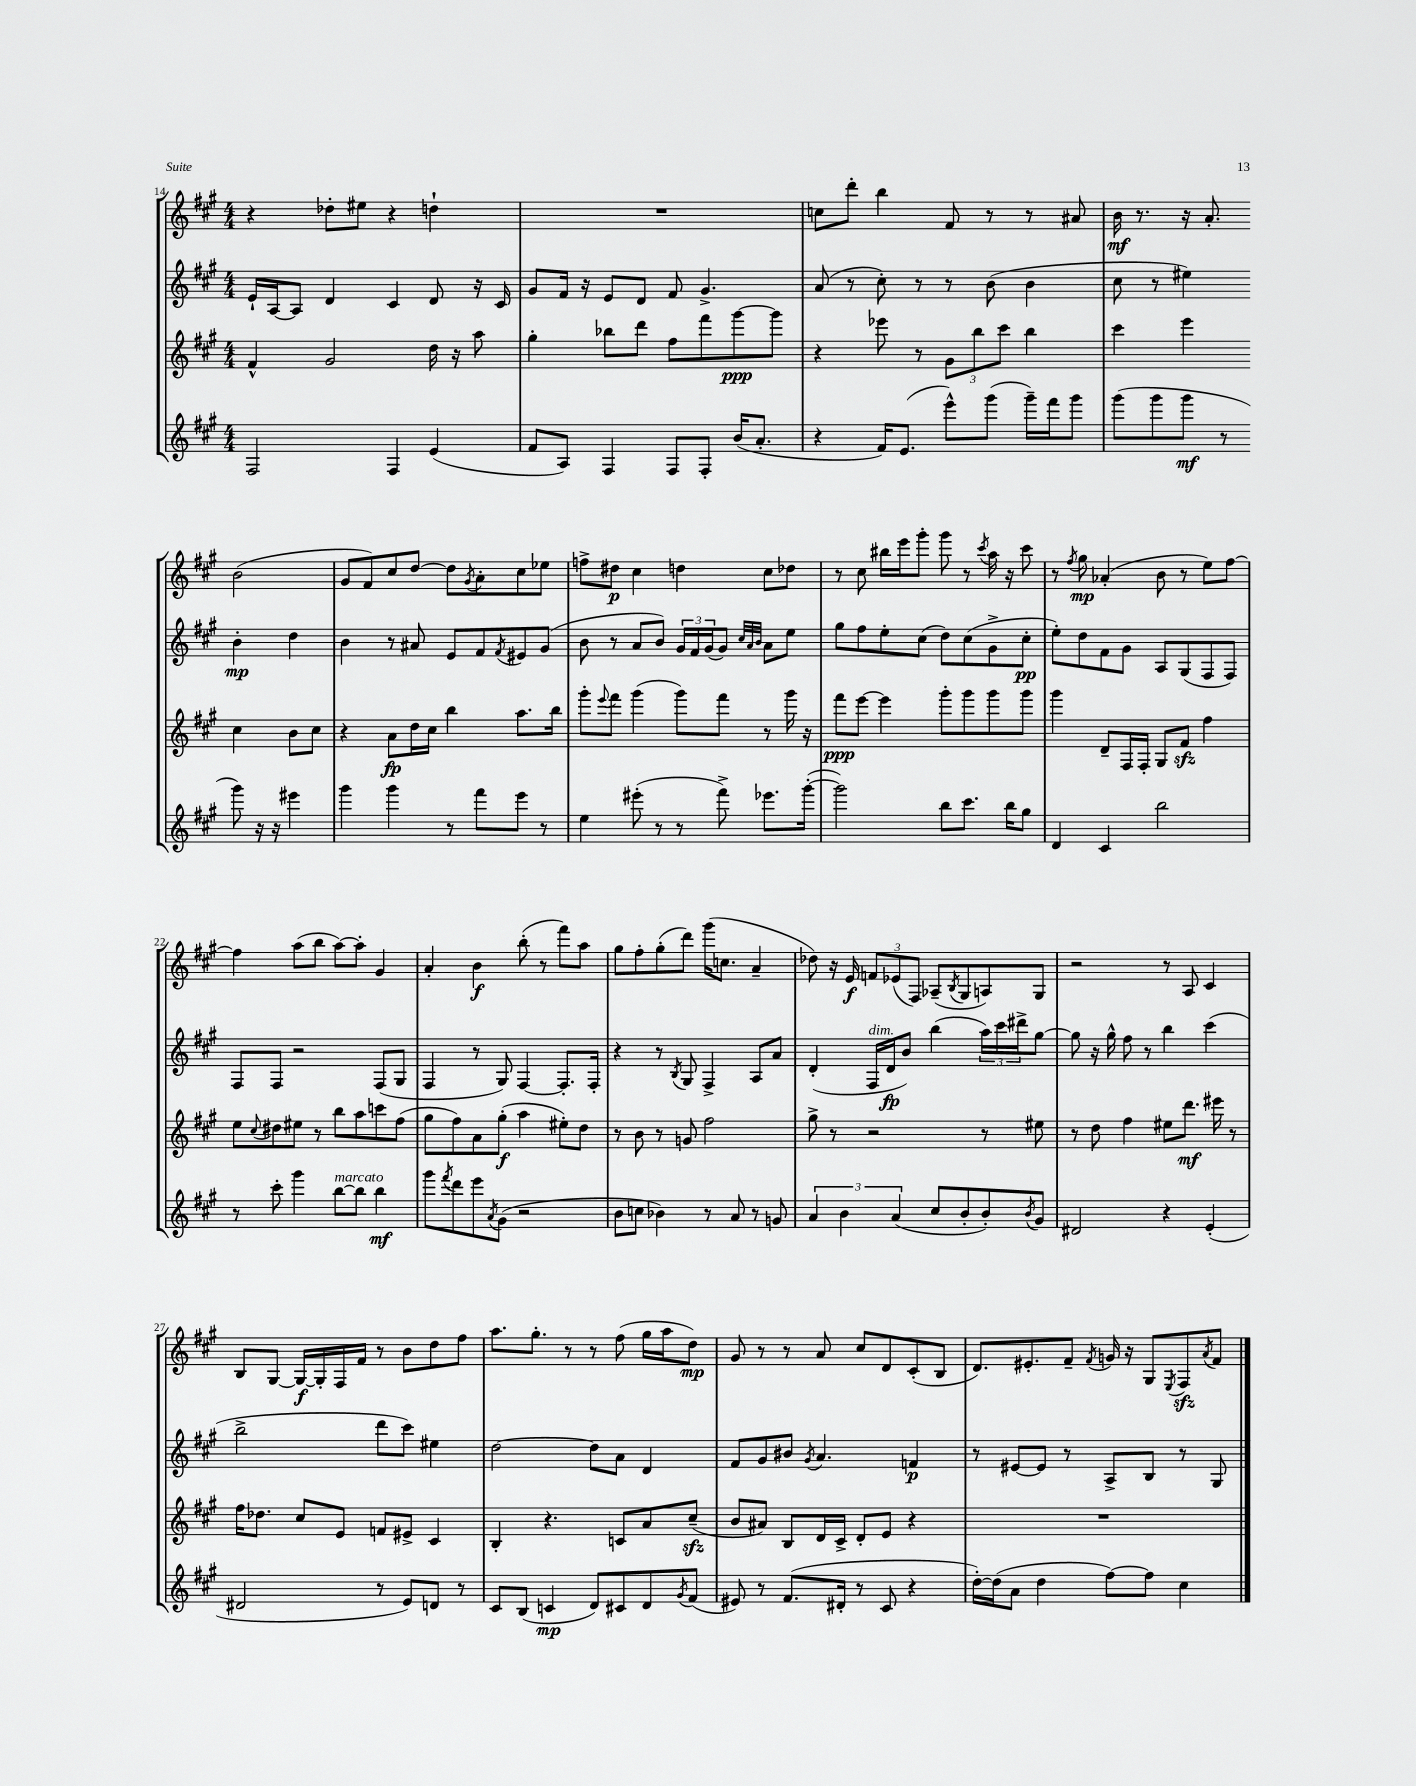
<<
\new StaffGroup <<
\new Staff = "s0" {
    \clef treble \key a \major \numericTimeSignature \time 4/4
    r4 des''8-. eis''8 r4 d''4-! |
    R1 |
    c''8 d'''8-. b''4 fis'8 r8 r8 ais'8 |
    b'16\mf r8. r16 a'8.-. b'2( |
    gis'8 fis'8) cis''8 d''8~ d''8 \acciaccatura { gis'8 } a'8-. cis''8 ees''8 |
    f''8-> dis''8\p cis''4 d''4 cis''8 des''8 |
    r8 cis''8 bis''16 e'''16 gis'''8-. gis'''8 r8 \acciaccatura { cis'''8 } a''16 r16 cis'''8 |
    r8 \acciaccatura { fis''8 } gis''8\mp aes'4-.( b'8 r8 e''8) fis''8~ |
    fis''4 a''8( b''8 a''8~) a''8-. gis'4 |
    a'4-. b'4\f b''8-.( r8 fis'''8) a''8 |
    gis''8 fis''8-. gis''8-.( d'''8) gis'''16( c''8. a'4-- |
    des''8) r16 e'16\f \tuplet 3/2 { f'8 ees'8( fis8) } aes8--( \acciaccatura { b8 } gis8 a8) gis8 |
    r2 r8 a8 cis'4 |
    b8 gis8~ gis16~\f gis16-. fis16 fis'16 r8 b'8 d''8 fis''8 |
    a''8. gis''8.-. r8 r8 fis''8( gis''16 a''16 d''8\mp) |
    gis'8 r8 r8 a'8 cis''8 d'8 cis'8-.( b8 |
    d'8.) eis'8.-. fis'8-- \acciaccatura { fis'8 } g'16 r16 gis8 \acciaccatura { e8 } fis8\sfz \acciaccatura { a'8 } fis'8 \bar "|." |
}
\new Staff = "s1" {
    \clef treble \key a \major \numericTimeSignature \time 4/4
    e'16-! a16~ a8 d'4 cis'4 d'8 r16 cis'16 |
    gis'8 fis'16 r16 e'8 d'8 fis'8 gis'4.-> |
    a'8( r8 cis''8-.) r8 r8 b'8( b'4 |
    cis''8 r8 eis''4) b'4-.\mp d''4 |
    b'4 r8 ais'8 e'8 fis'8 \acciaccatura { fis'8 } eis'8 gis'8( |
    b'8 r8 a'8 b'8) \tuplet 3/2 { gis'16 fis'16 gis'16( } gis'8) \grace { cis''32 a'32 b'32 } a'8 e''8 |
    gis''8 fis''8 e''8-. cis''8( d''8) cis''8( gis'8-> cis''8-.\pp |
    e''8-.) d''8 fis'8 gis'8 a8 gis8( fis8 fis8) |
    fis8 fis8 r2 fis8( gis8 |
    fis4 r8 gis8) fis4~ fis8.-. fis16-. |
    r4 r8 \acciaccatura { b8 } gis8 fis4-> a8 a'8 |
    d'4-.( fis16^\markup { \italic "dim." } d'16\fp b'8) b''4( \tuplet 3/2 { a''16) cis'''16 dis'''16-> } gis''8~ |
    gis''8 r16 gis''16-^ fis''8 r8 b''4 cis'''4( |
    b''2-> d'''8 cis'''8) eis''4 |
    d''2~ d''8 a'8 d'4 |
    fis'8 gis'8 bis'8 \acciaccatura { gis'8 } a'4. f'4\p |
    r8 eis'8~ eis'8 r8 a8-> b8 r8 gis8 \bar "|." |
}
\new Staff = "s2" {
    \clef treble \key a \major \numericTimeSignature \time 4/4
    fis'4-^ gis'2 d''16 r16 a''8 |
    gis''4-. bes''8 d'''8 fis''8 fis'''8 gis'''8~\ppp gis'''8 |
    r4 ees'''8 r8 \tuplet 3/2 { gis'8 b''8 cis'''8 } b''4 |
    cis'''4 e'''4 cis''4 b'8 cis''8 |
    r4 a'8\fp d''16 cis''16 b''4 a''8. b''16 |
    gis'''8-. \appoggiatura { e'''8 } fis'''8 gis'''4( gis'''8) fis'''8 r8 gis'''16 r16 |
    fis'''8\ppp e'''8~ e'''4 gis'''8-. gis'''8 gis'''8 gis'''8 |
    gis'''4 d'8-- fis16 fis16-. gis8 fis'8\sfz fis''4 |
    e''8 \appoggiatura { cis''8 } dis''8 eis''8 r8 b''8 a''8 c'''8 fis''8( |
    gis''8 fis''8) a'8 gis''8-.\f( a''4 eis''8-.) d''8 |
    r8 b'8 r8 g'8 fis''2 |
    gis''8-> r8 r2 r8 eis''8 |
    r8 d''8 fis''4 eis''8 d'''8.\mf eis'''16 r8 |
    fis''16 des''8. cis''8 e'8 f'8 eis'8-> cis'4 |
    b4-. r4. c'8 a'8 cis''8--\sfz( |
    b'8 ais'8) b8 d'16 cis'16-> d'8-. e'8 r4 |
    R1 \bar "|." |
}
\new Staff = "s3" {
    \clef treble \key a \major \numericTimeSignature \time 4/4
    fis2 fis4 e'4( |
    fis'8 a8) fis4 fis8 fis8-. b'16( a'8.-. |
    r4 fis'16) e'8.( e'''8-^) gis'''8( gis'''16--) fis'''16 gis'''8 |
    gis'''8( gis'''8 gis'''8\mf r8 gis'''8) r16 r16 eis'''4 |
    gis'''4 gis'''4 r8 fis'''8 e'''8 r8 |
    e''4 eis'''8-.( r8 r8 fis'''8->) ees'''8. gis'''16~-.( |
    gis'''2) b''8 cis'''8. b''16 gis''8 |
    d'4 cis'4 b''2 |
    r8 cis'''8-. gis'''4 b''8~^\markup { \italic "marcato" } b''8 b''4\mf |
    gis'''8 \acciaccatura { fis'''8 } d'''8 e'''8 \acciaccatura { a'8 } gis'8( r2 |
    b'8 c''8 bes'4) r8 a'8 r8 g'8 |
    \tuplet 3/2 { a'4 b'4 a'4( } cis''8 b'8-. b'8-.) \acciaccatura { b'8 } gis'8 |
    dis'2 r4 e'4-.( |
    dis'2 r8 e'8) d'8 r8 |
    cis'8 b8( c'4\mp d'8) cis'8 d'8 \acciaccatura { gis'8 } fis'8( |
    eis'8) r8 fis'8.( dis'16-. r8 cis'8 r4 |
    d''16~-.) d''16( a'8 d''4 fis''8~) fis''8 cis''4 \bar "|." |
}
>>
>>
\layout { \context { \Score currentBarNumber = #14 } }
